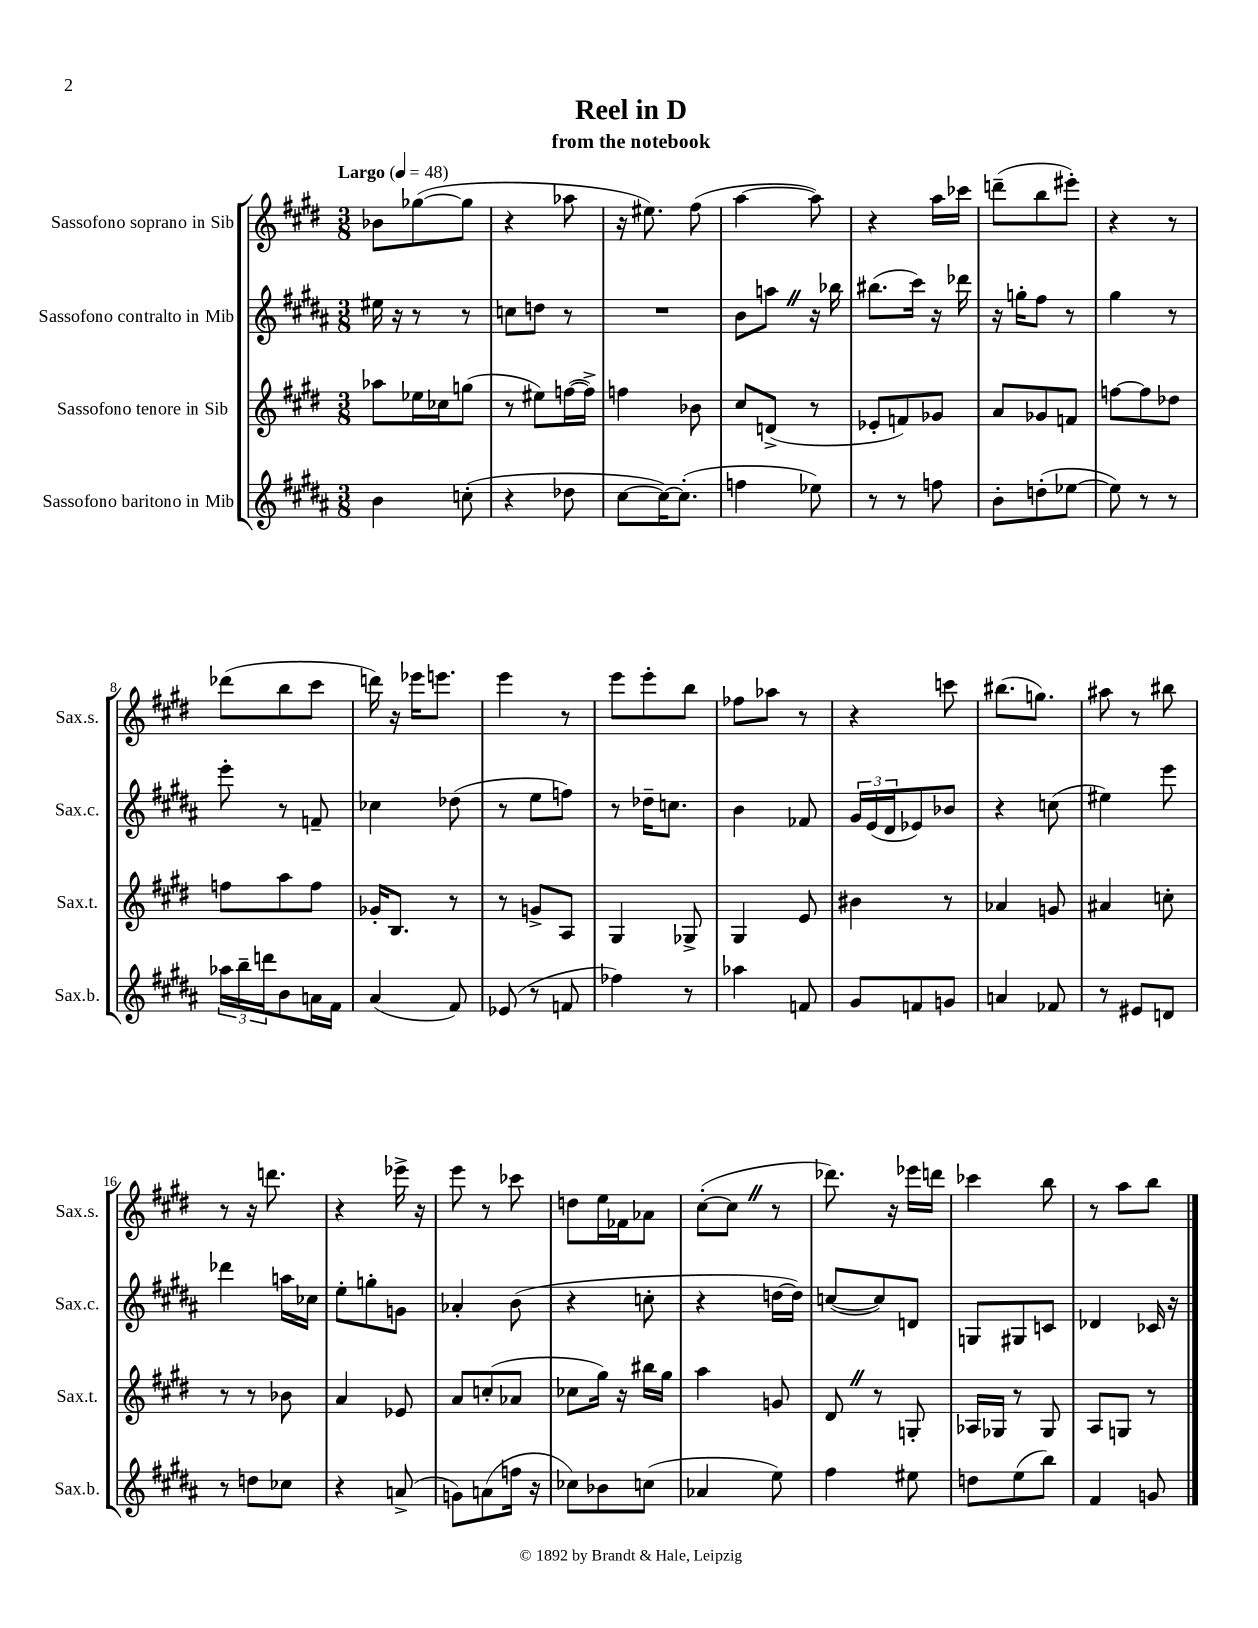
\header { title = "Reel in D" subtitle = "from the notebook" }
<<
\new StaffGroup <<
\new Staff = "s0" \with { instrumentName = "Sassofono soprano in Sib" shortInstrumentName = "Sax.s." } {
    \clef treble \key e \major \numericTimeSignature \time 3/8 \tempo "Largo" 4 = 48
    bes'8 ges''8~( ges''8 |
    r4 aes''8 |
    r16 eis''8.) fis''8( |
    a''4~ a''8) |
    r4 a''16 ces'''16 |
    d'''8--( b''8 eis'''8-.) |
    r4 r8 |
    des'''8( b''8 cis'''8 |
    d'''16) r16 ees'''16 e'''8. |
    e'''4 r8 |
    e'''8 e'''8-. b''8 |
    fes''8 aes''8 r8 |
    r4 c'''8 |
    bis''8.( g''8.) |
    ais''8 r8 bis''8 |
    r8 r16 d'''8. |
    r4 ees'''16-> r16 |
    e'''8 r8 ces'''8 |
    d''8 e''16 fes'16 aes'8 |
    cis''8~-.( cis''8 \once \override BreathingSign.text = \markup { \musicglyph "scripts.caesura.straight" } \breathe r8 |
    des'''8.) r16 ees'''16 d'''16 |
    ces'''4 b''8 |
    r8 a''8 b''8 \bar "|." |
}
\new Staff = "s1" \with { instrumentName = "Sassofono contralto in Mib" shortInstrumentName = "Sax.c." } {
    \clef treble \key b \major \numericTimeSignature \time 3/8
    eis''16 r16 r8 r8 |
    c''8 d''8 r8 |
    R4. |
    b'8 a''8 \once \override BreathingSign.text = \markup { \musicglyph "scripts.caesura.straight" } \breathe r16 bes''16 |
    bis''8.( cis'''16) r16 des'''16 |
    r16 g''16-. fis''8 r8 |
    gis''4 r8 |
    e'''8-. r8 f'8-- |
    ces''4 des''8( |
    r8 e''8 f''8) |
    r8 des''16-- c''8. |
    b'4 fes'8 |
    \tuplet 3/2 { gis'16 e'16( dis'16 } ees'8) bes'8 |
    r4 c''8( |
    eis''4) e'''8 |
    des'''4 a''16 ces''16 |
    e''8-. g''8-. g'8 |
    aes'4-. b'8( |
    r4 c''8-. |
    r4 d''16~ d''16) |
    c''8~( c''8) d'8 |
    g8 gis8 c'8 |
    des'4 ces'16 r16 \bar "|." |
}
\new Staff = "s2" \with { instrumentName = "Sassofono tenore in Sib" shortInstrumentName = "Sax.t." } {
    \clef treble \key e \major \numericTimeSignature \time 3/8
    aes''8 ees''16 ces''16 g''8( |
    r8 eis''8) f''16~( f''16->) |
    f''4 bes'8 |
    cis''8 d'8->( r8 |
    ees'8-. f'8) ges'8 |
    a'8 ges'8 f'8 |
    f''8~ f''8 des''8 |
    f''8 a''8 f''8 |
    ges'16-. b8. r8 |
    r8 g'8-> a8 |
    gis4 ges8-> |
    gis4 e'8 |
    bis'4 r8 |
    aes'4 g'8 |
    ais'4 c''8-. |
    r8 r8 bes'8 |
    a'4 ees'8 |
    a'8 c''8-.( aes'8 |
    ces''8 gis''16) r16 bis''16 gis''16 |
    a''4 g'8 |
    dis'8 \once \override BreathingSign.text = \markup { \musicglyph "scripts.caesura.straight" } \breathe r8 g8-. |
    aes16 ges16 r8 ges8 |
    a8 g8 r8 \bar "|." |
}
\new Staff = "s3" \with { instrumentName = "Sassofono baritono in Mib" shortInstrumentName = "Sax.b." } {
    \clef treble \key b \major \numericTimeSignature \time 3/8
    b'4 c''8-.( |
    r4 des''8 |
    cis''8~ cis''16~) cis''8.-.( |
    f''4 ees''8) |
    r8 r8 f''8 |
    b'8-. d''8-.( ees''8~ |
    ees''8) r8 r8 |
    \tuplet 3/2 { aes''16 b''16-- d'''16 } b'8 a'16 fis'16 |
    ais'4( fis'8) |
    ees'8( r8 f'8 |
    fes''4) r8 |
    aes''4 f'8 |
    gis'8 f'8 g'8 |
    a'4 fes'8 |
    r8 eis'8 d'8 |
    r8 d''8 ces''8 |
    r4 a'8->( |
    g'8) a'8( f''16 r16 |
    ces''8) bes'8 c''8( |
    aes'4 e''8) |
    fis''4 eis''8 |
    d''8 e''8( b''8) |
    fis'4 g'8 \bar "|." |
}
>>
>>
